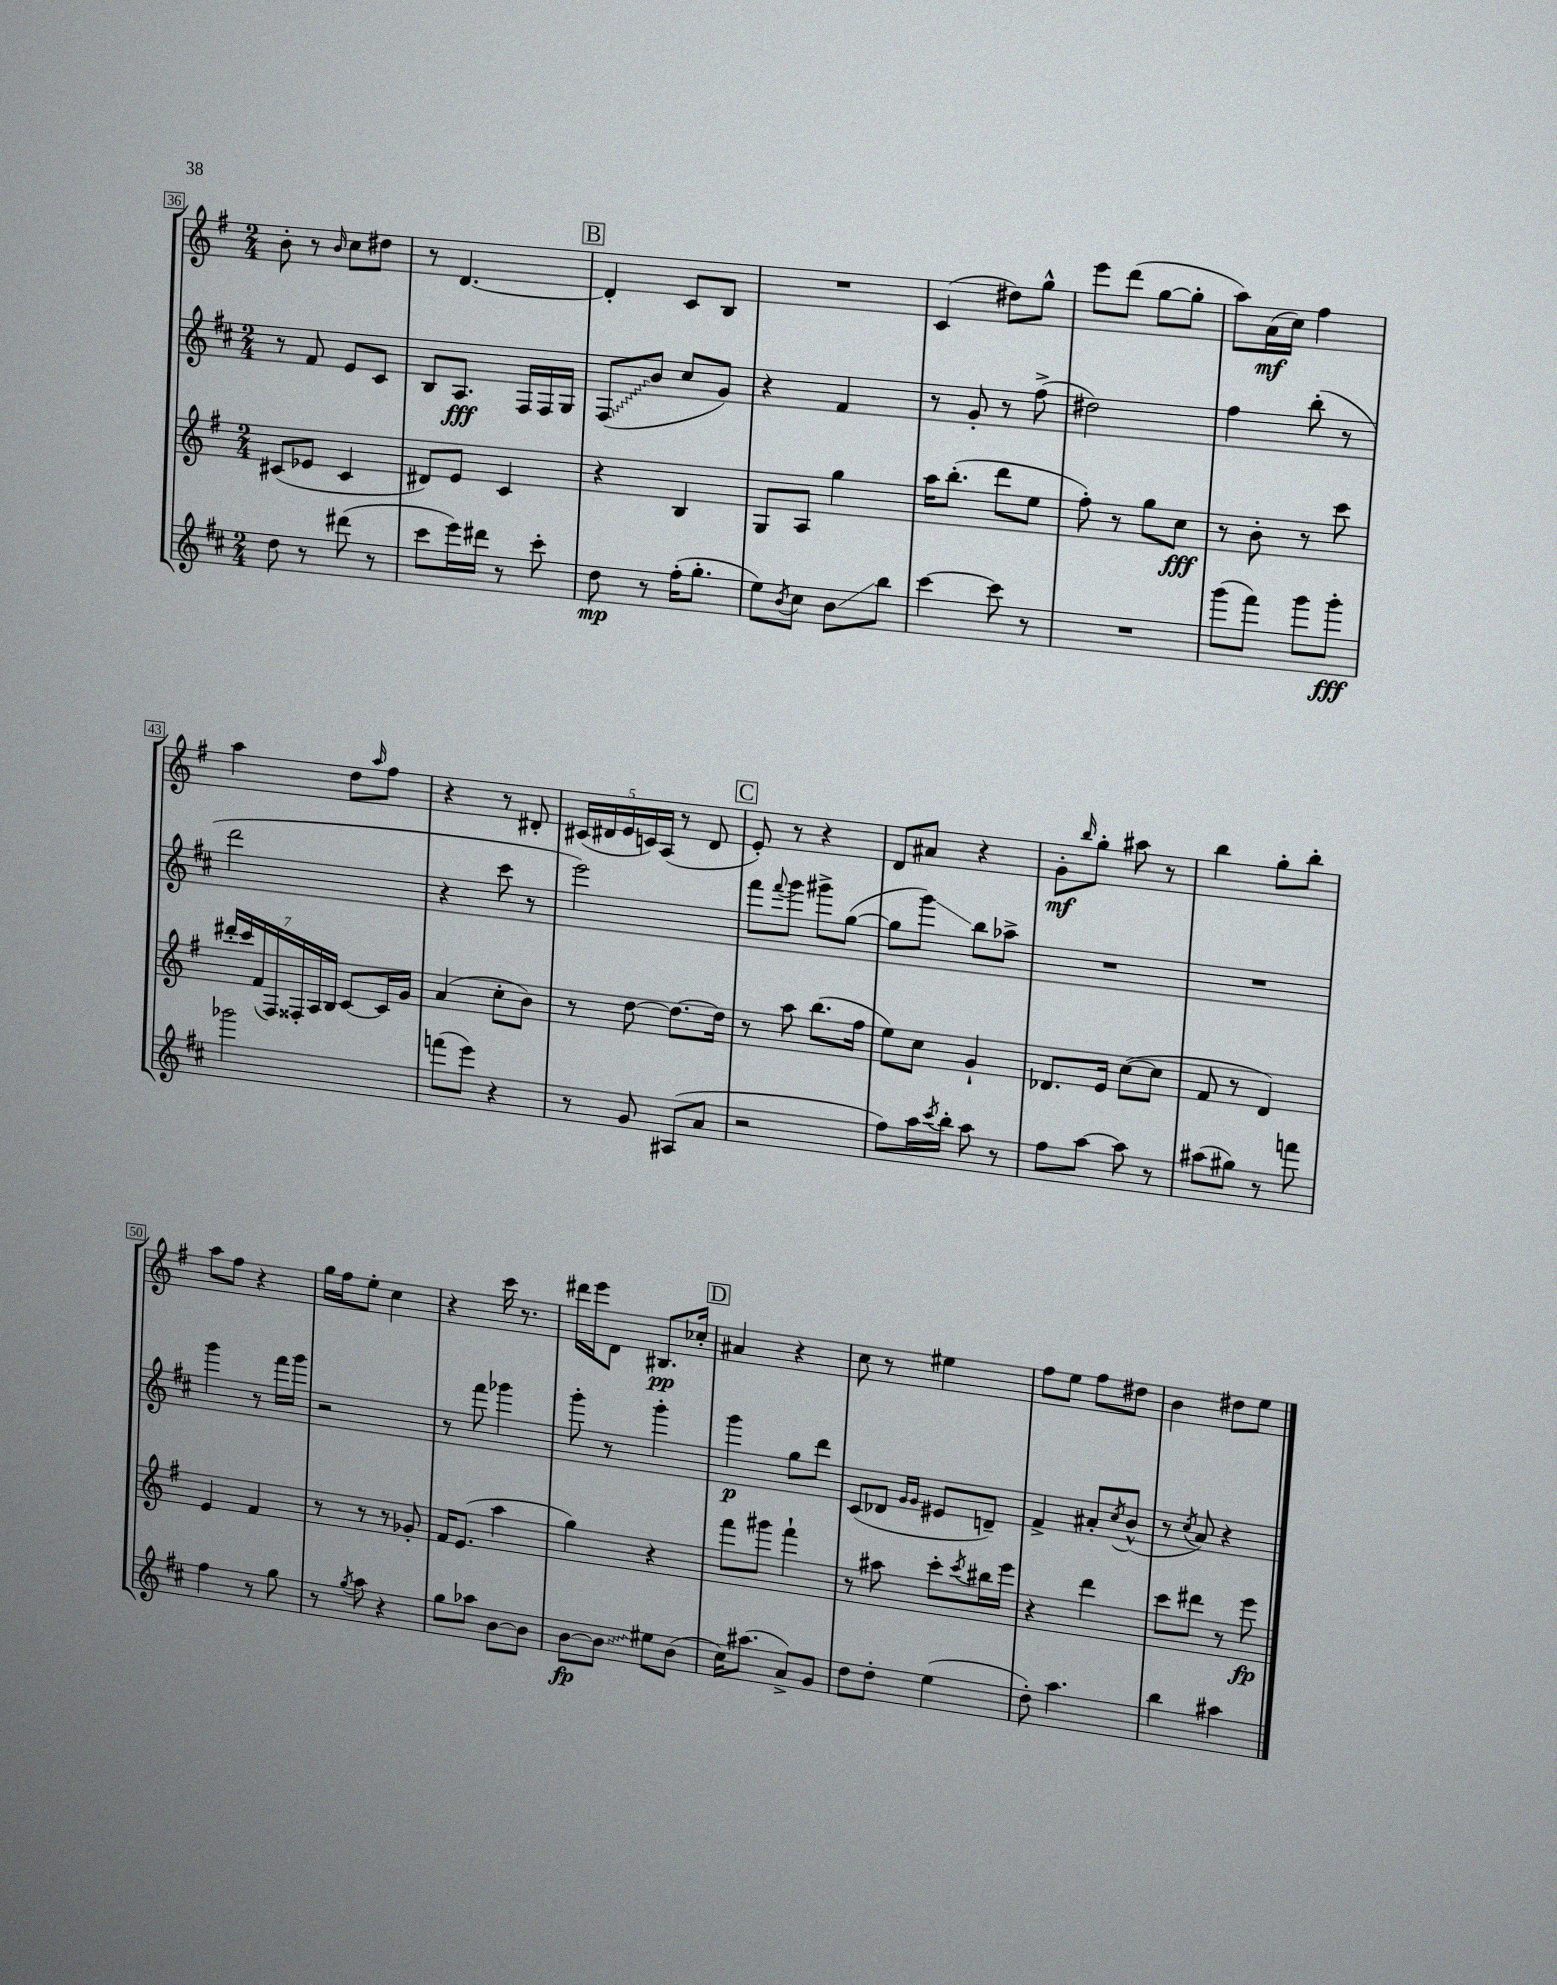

**kern	**kern	**kern	**kern
*staff4	*staff3	*staff2	*staff1
*clefG2	*clefG2	*clefG2	*clefG2
*k[f#c#]	*k[f#]	*k[f#c#]	*k[f#]
*M2/4	*M2/4	*M2/4	*M2/4
8dd	(8c#	8r	8b'
8r	8e-	8f#	8r
.	.	.	16qqb
(8ddd#	4c#	8e	8cc
8r	.	8c#	8dd#
=	=	=	=
8ccc#	8d#)	8B	8r
16eee)	8e	8.A	[4.d
16ddd#	.	.	.
8r	4c	.	.
.	.	16F#	.
8ccc#'	.	16F#	.
.	.	16G	.
=	=	=	=
8dd	4r	(8F#	4d']
8r	.	8b	.
(16ff#'	4B	8cc#	8c
8.gg'	.	.	.
.	.	8g)	8B
=	=	=	=
8ee)	8G	4r	2r
8qb	.	.	.
8cc#	8A	.	.
8b	4gg	4f#	.
8bb	.	.	.
=	=	=	=
[4ccc#	16aa	8r	(4c
.	(8.bb'	.	.
.	.	8g'	.
8ccc#]	8ddd	8r	8dd#)
8r	8ee	(8ff#^	8gg^^
=	=	=	=
2r	8ff#')	2dd#)	8eee
.	8r	.	(8ddd
.	8gg	.	[8gg
.	8cc	.	8gg']
=	=	=	=
(8ggg	8r	4ff#	8aa)
8fff#)	8b'	.	(16a
.	.	.	16cc)
8ggg	8r	(8bb'	4ff#
8ggg'	8ccc	8r	.
=	=	=	=
2ggg-	28ddd#'	2ddd	4aa
.	28ccc	.	.
.	(28f#	.	.
.	28F#)	.	.
.	28F##'	.	.
.	28A	.	.
.	28B	.	.
.	[8c	.	8dd
.	.	.	16qqaa
.	16c]	.	8ff#
.	16g	.	.
=	=	=	=
(8fff	(4a	4r	4r
8eee)	.	.	.
4r	8cc'	8ccc#	8r
.	8b)	8r	8d#'
=	=	=	=
8r	8r	2eee)	(20c#
.	.	.	20d#
.	.	.	20e
8g	[8dd	.	.
.	.	.	20c)
.	.	.	(20A
(8A#	8.dd_	.	8r
8a	.	.	8d#
.	16dd]	.	.
=	=	=	=
2r	8r	8fff#	8e')
.	.	8qqfff#	.
.	8aa	8ggg	8r
.	(8.bb	8ggg#^	4r
.	.	([8gg	.
.	16ff#	.	.
=	=	=	=
8ff#)	8ee)	8gg]	8d
16aa	8cc	8ggg)	8a#
8qccc#	.	.	.
16bb'	.	.	.
8aa	4g`	8bb	4r
8r	.	8aa-^	.
=	=	=	=
8ff#	8.d-	2r	8g'
.	.	.	16qqbb
[8aa	.	.	8gg'
.	16e	.	.
8aa]	([8cc	.	8aa#
8r	8cc]	.	8r
=	=	=	=
(8aa#	8f#	2r	4bb
8gg#)	8r	.	.
8r	4d)	.	8gg'
8fff	.	.	8bb'
=	=	=	=
4ff#	4e	4ggg	8aa
.	.	.	8ff#
8r	4f#	8r	4r
8gg	.	16fff#	.
.	.	16ggg	.
=	=	=	=
8r	8r	2r	16gg
.	.	.	16ff#
8qgg	.	.	.
8aa	8r	.	8ee'
4r	8r	.	4cc
.	8g-'	.	.
=	=	=	=
8gg	16f#	8r	4r
.	(8.e	.	.
8aa-	.	8fff#	.
[8b	4aa	4ggg-	16ccc
.	.	.	8.r
8b]	.	.	.
=	=	=	=
[8b	4gg)	8ggg'	16ddd#
.	.	.	16eee
8b]	.	8r	8d
8ee#	4r	4ggg'	8.B#
(8b	.	.	.
.	.	.	16cc-'
=	=	=	=
16cc#)	8fff#	4ggg	4a#
(8.aa#	.	.	.
.	8ggg#	.	.
8a^)	4fff#`	8gg	4r
8g	.	8ddd	.
=	=	=	=
8dd	8r	(8c#	8cc
8dd'	8aa#	8d-	8r
.	.	16qqg	.
.	.	16qqg	.
(4ee	8ccc'	8e#	4ee#
.	8qccc	.	.
.	16bb#	8d~)	.
.	16eee	.	.
=	=	=	=
8dd')	4r	4f#^	8ff#
4.aa	.	.	8ee
.	4ddd	8a#'	8ff#
.	.	8qcc#	.
.	.	(8b^^	8dd#
=	=	=	=
4bb	8ccc	8r	4b
.	.	8qcc#	.
.	8ddd#	8a)	.
4aa#	8r	4r	8dd#
.	8eee	.	8ee
==	==	==	==
*-	*-	*-	*-
